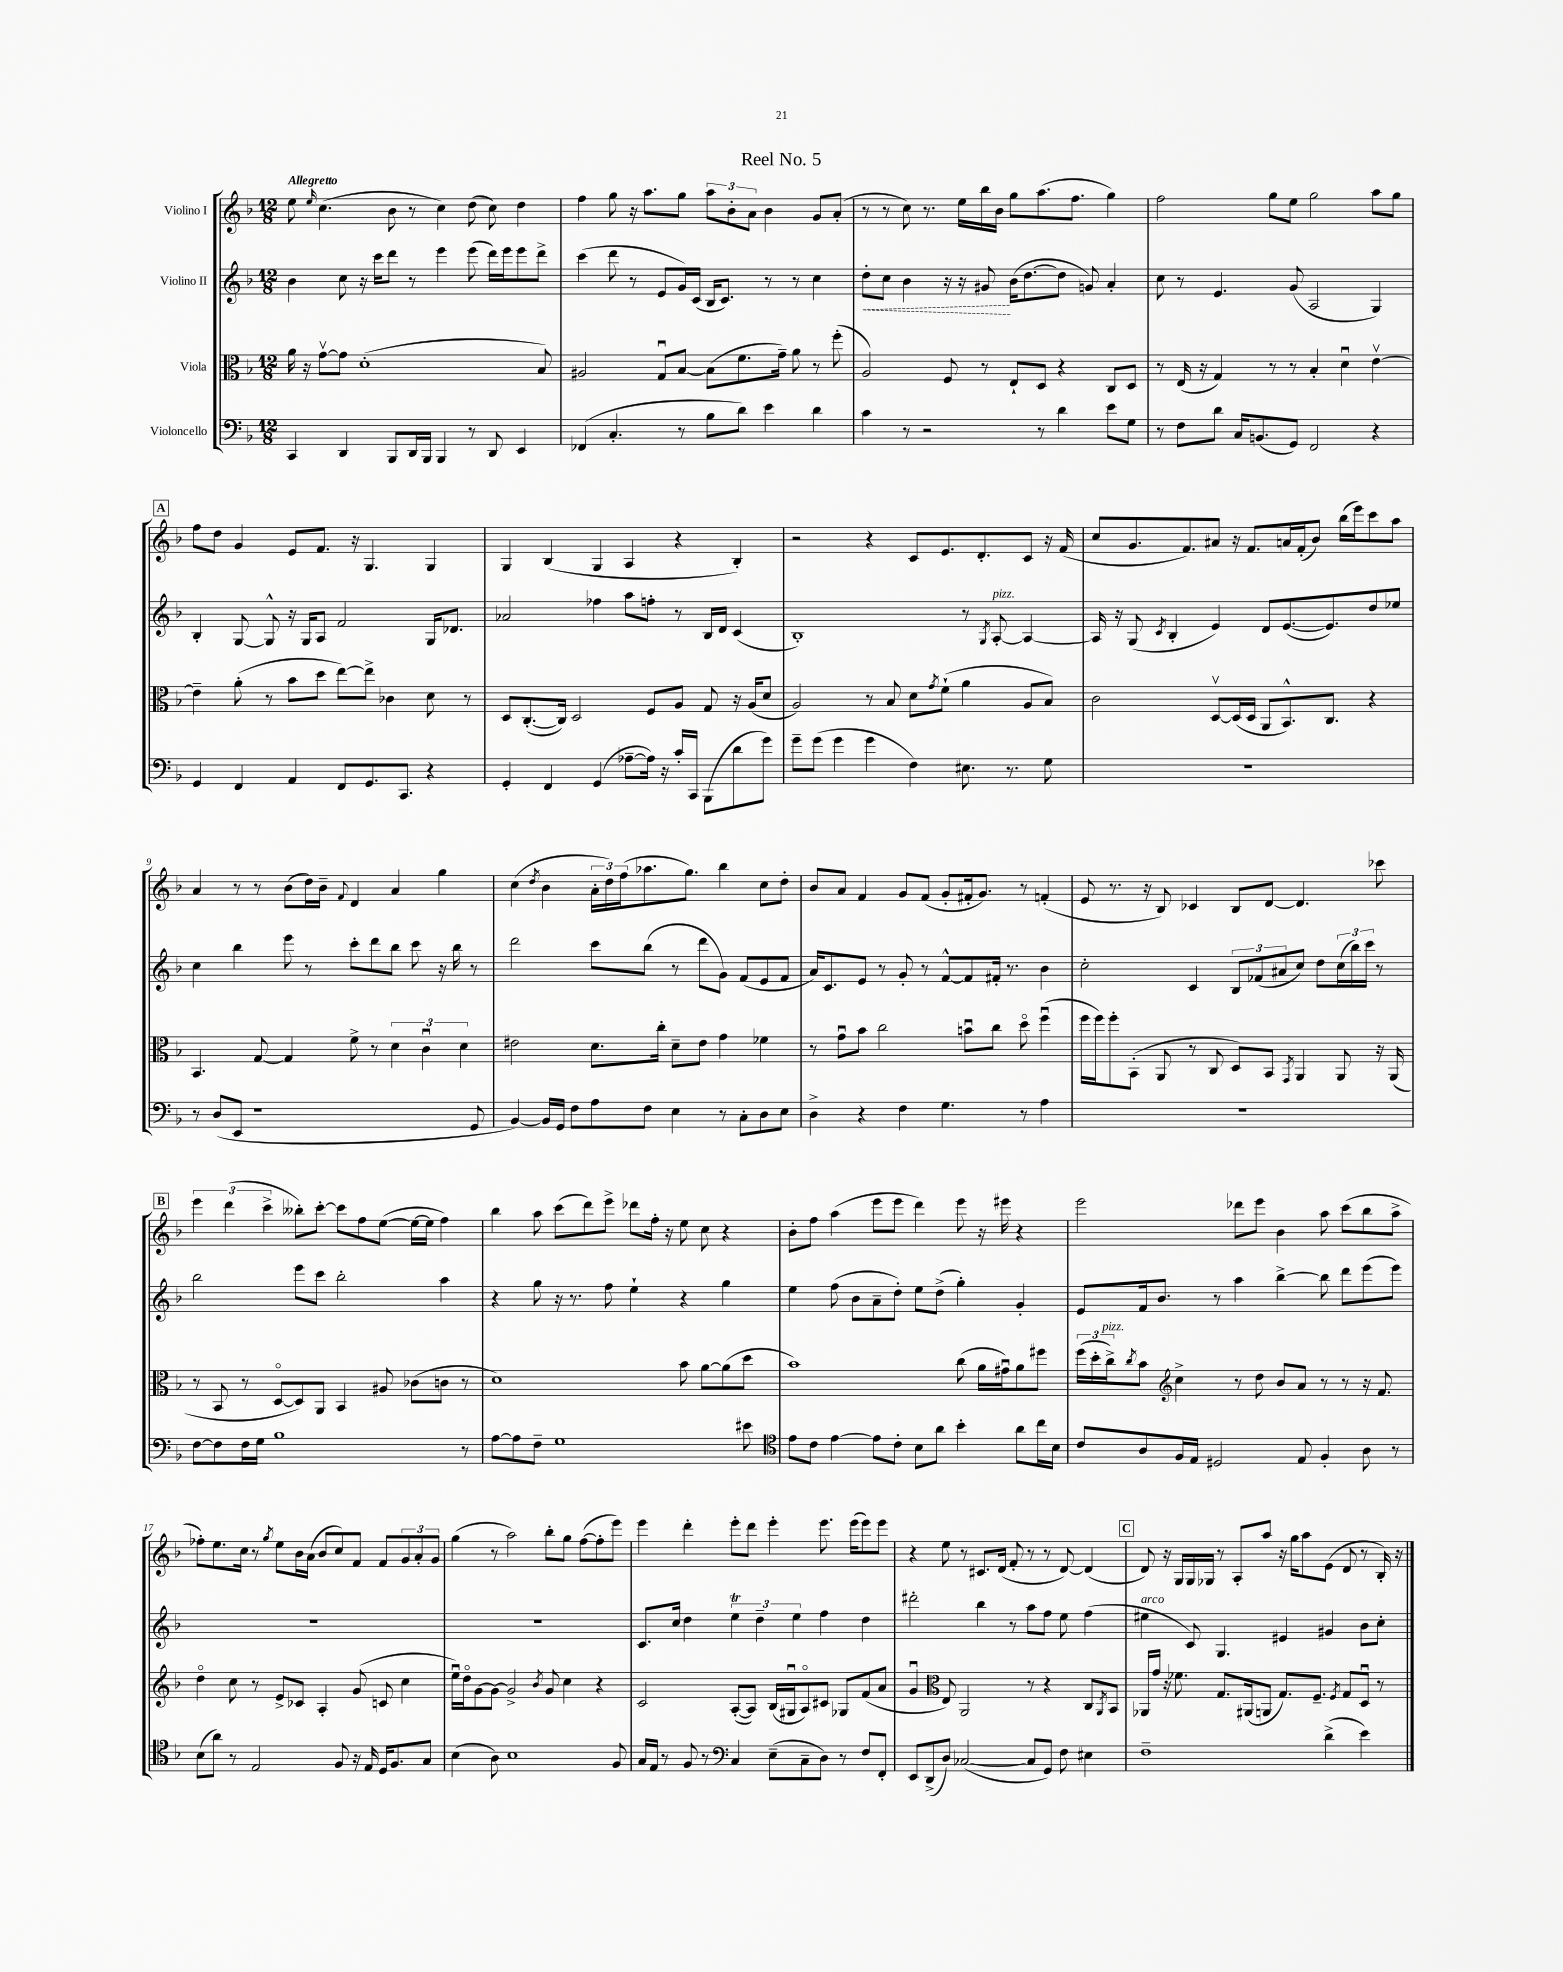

**kern	**kern	**kern	**dynam	**kern
*part4	*part3	*part2	*part2	*part1
*staff4	*staff3	*staff2	*staff2	*staff1
*I"Violoncello	*I"Viola	*I"Violino II	*	*I"Violino I
*clefF4	*clefC3	*clefG2	*	*clefG2
*k[b-]	*k[b-]	*k[b-]	*	*k[b-]
*M12/8	*M12/8	*M12/8	*	*M12/8
=1	=1	=1	=1	=1
!	!	!	!	!LO:TX:a:B:t=Allegretto
4CC/	16a\	4b-\	.	8ee\
.	16r	.	.	.
.	.	.	.	16qqee/
.	[8gv\L	.	.	(4.cc\
4DD/	8g\J]	8cc\	.	.
.	(1d'	16r	.	.
.	.	16ccc\KL	.	.
8BBB-/L	.	8ddd\J	.	8b-\
16DD/L	.	8r	.	8r
16BBB-/JJ	.	.	.	.
4BBB-/	.	4eee\	.	4cc\)
8r	.	(8eee\	.	(8dd\
8DD/	.	16ddd\LL)	.	8cc\)
.	.	16eee\J	.	.
4EE/	.	8eee\	.	4dd\
.	8B-/)	8ddd^\J	.	.
=2	=2	=2	=2	=2
(4FF-X/	2A#X/	(4ccc\	.	4ff\
4.C'/	.	8ddd\	.	8gg\
.	.	8r	.	16r
.	.	.	.	8.aa\L
.	8Gu/L	8e/L	.	.
8r	[8B-/J	16g/L)	.	8gg\J
.	.	(16c/JJ	.	.
8B-\L	(8B-\L]	16B-/KL	.	12aa\L
.	.	8.c/J)	.	.
.	.	.	.	12b-'\
8d\J)	8.f\	.	.	.
.	.	.	.	12a\J
4e\	.	8r	.	4b-\
.	16g~\Jk)	.	.	.
.	8a\	8r	.	.
4d\	8r	4cc\	.	8g/L
.	(8ff'\	.	.	(8a'/J
=3	=3	=3	=3	=3
!	!	!	!LO:HP:b	!
4c\	2A/)	8dd'\L	<	8r
.	.	8cc\J	.	8r
8r	.	4b-\	.	8cc\)
2r	.	.	.	8.r
.	8F/	16r	.	.
.	.	16r	.	16ee\LL
.	8r	8g#X/	.	16bb-\
.	.	.	.	16b-\JJ
.	8E`/L	(16b-\KL	[	8gg\L
.	.	[8.dd\	.	.
8r	8D/J	.	.	(8.aa\
4d\	4r	8dd\J]	.	.
.	.	.	.	8.ff\J
.	.	8gn/)	.	.
8e\L	8C/L	4a'/	.	4gg\)
8G\J	8D/J	.	.	.
=4	=4	=4	=4	=4
8r	8r	8cc\	.	2ff\
8F\L	(16E/	8r	.	.
.	16r	.	.	.
8d\J	4G/)	4.e/	.	.
16C/KL	.	.	.	.
(8.BBn/	.	.	.	.
.	8r	.	.	8gg\L
8GG/J)	8r	(8g/	.	8ee\J
2FF/	4B-'/	2A/	.	2gg\
.	4du\	.	.	.
4r	[4ev\	4G/)	.	8aa\L
.	.	.	.	8gg\J
!!LO:LB:g=z
!!LO:REH:place=s1:t=A
=5	=5	=5	=5	=5
4GG/	4e~\]	4B-'/	.	8ff\L
.	.	.	.	8dd\J
4FF/	(8a'\	[8G/	.	4g/
.	8r	8G^^/]	.	.
4AA/	8b-\L	16r	.	8e/L
.	.	16G/KL	.	.
.	8dd\J	8A/J	.	8.f/J
8FF/L	[8ee\L)	2f/	.	.
.	.	.	.	16r
8.GG/	8ee^\J]	.	.	4.G/
.	4c-X\	.	.	.
8.CC/J	.	.	.	.
4r	8d\	16G/KL	.	4G/
.	.	8.d-X/J	.	.
.	8r	.	.	.
=6	=6	=6	=6	=6
4GG'/	8D/L	2a-X/	.	4G/
.	([8.C'/	.	.	.
4FF/	.	.	.	(4B-/
.	16C/Jk])	.	.	.
.	2D/	.	.	.
(4GG/	.	4ff-X\	.	4G/
[8A-X~\L	.	8aa\L	.	4A/
16A-\Jk])	8F/L	8ffn'\J	.	.
16r	.	.	.	.
16c'/LL	8A/J	8r	.	4r
16CC/JJ	.	.	.	.
(8BBB-\L	8G/	16B-/LL	.	.
.	.	16d/JJ	.	.
8d\	16r	(4c/	.	4B-'/)
.	(16A/KL	.	.	.
8g\J)	8d/J	.	.	.
=7	=7	=7	=7	=7
8g~\L	2A/)	1B-')	.	2r
(8g\J	.	.	.	.
4g\	.	.	.	.
4g\	8r	.	.	4r
.	8B-/	.	.	.
4F\)	8d\L	.	.	8c/L
.	8qg/	.	.	.
.	(8f`\J	.	.	8.e/
8.E#X\	4a\	8r	.	.
.	.	.	.	8.d'/
.	.	8qG/	.	.
!	!	!LO:TX:a:i:t=pizz.	!	!
.	.	[8A'/	.	.
8.r	.	.	.	.
.	8A/L	4A/_	.	8c/J
8G\	8B-/J)	.	.	16r
.	.	.	.	(16f/
=8	=8	=8	=8	=8
1.r	2c\	16A/]	.	8cc/L
.	.	16r	.	.
.	.	(8G/	.	8.g/
.	.	8qc/	.	.
.	.	4B-'/	.	.
.	.	.	.	8.f/)
.	[8Dv/L	4e/)	.	8a#X/J
.	(16D/L]	.	.	16r
.	16D/JJ	.	.	8.f/L
.	8AA/L	8d/L	.	.
.	8.BB-^^/)	([8.e/	.	16an/L
.	.	.	.	(16f'/J
.	.	.	.	8b-/J)
.	8.C/J	8.e/])	.	.
.	.	.	.	(16bb-\LL
.	.	.	.	16eee\J)
.	4r	8dd/	.	8ccc\
.	.	8ee-X/J	.	8aa\J
!!LO:LB:g=z
=9	=9	=9	=9	=9
8r	4.BB-/	4cc\	.	4a/
(8D/L	.	.	.	.
8EE/J	.	4bb-\	.	8r
1r	[8G/	.	.	8r
.	4G/]	8eee\	.	(8b-\L
.	.	8r	.	16dd\L)
.	.	.	.	16b-~\JJ
.	.	.	.	8qqf/
.	8f^\	8ccc'\L	.	4d/
.	8r	8ddd\	.	.
.	6d\	8bb-\J	.	4a/
.	.	8ccc\	.	.
.	6cu\	.	.	.
.	.	16r	.	4gg\
.	.	16bb-\	.	.
.	6d\	.	.	.
8GG/	.	8r	.	.
=10	=10	=10	=10	=10
[4BB-/)	2e#X\	2ddd\	.	(4cc\
.	.	.	.	8qdd/
16BB-/LL]	.	.	.	4b-\
16GG/JJ	.	.	.	.
8F\L	.	.	.	.
8A\	8.d\L	8ccc\L	.	24a'\LL
.	.	.	.	24dd\)
.	.	.	.	(24ff\J
8F\J	.	(8bb-\J	.	8.aa-X\
.	16cc'\Jk	.	.	.
4E\	8d~\L	8r	.	.
.	.	.	.	8.gg\J)
.	8e#\J	8ddd\L	.	.
8r	4g\	8g\J)	.	4bb-\
8C'\L	.	(8f/L	.	.
8D\	4f-X\	8e/	.	8cc\L
8E\J	.	8f/J	.	8dd'\J
=11	=11	=11	=11	=11
4D^\	8r	16a/KL)	.	8b-/L
.	.	8.c/	.	.
.	8gu\L	.	.	8a/J
4r	8b-\J	8e/J	.	4f/
.	2cc\	8r	.	.
4F\	.	8g'/	.	8g/L
.	.	8r	.	(8f/J
4.G\	.	[8f^^/L	.	8g'/L
.	8bnu\L	8f/]	.	16f#X'/k
.	.	.	.	8.g/J)
.	8cc\J	16f#X'/Jk	.	.
.	.	8.r	.	.
8r	8dd\	.	.	8r
4A\	(4ffu\	4b-\	.	(4fn'/
=12	=12	=12	=12	=12
1.r	16ff\LL	2cc'\	.	8e/
.	16ff\J)	.	.	.
.	8ff'\	.	.	8.r
.	(8BB-'\J	.	.	.
.	.	.	.	16r
.	8AA/	.	.	8B-/)
.	8r	4c/	.	4c-X/
.	8C/	.	.	.
.	8D/L)	12B-/L	.	8B-/L
.	.	(12f-X/	.	.
.	8BB-/J	.	.	[8d/J
.	.	12a#X/	.	.
.	8qGG/	.	.	.
.	4AA/	8cc/J)	.	4.d/]
.	.	8dd\L	.	.
.	8AA/	(24cc\L	.	.
.	.	24bb-\)	.	.
.	.	24ccc\JJ	.	.
.	16r	8r	.	8ccc-X\
.	(16AA/	.	.	.
!!LO:LB:g=z
!!LO:REH:place=s1:t=B
=13	=13	=13	=13	=13
[8F\L	8r	2bb-\	.	6eee\
8F\]	8BB-/	.	.	.
.	.	.	.	(6ddd\
16F\L	8r	.	.	.
16G\JJ	.	.	.	.
.	.	.	.	6ccc^\
1B-	[8D/L	.	.	.
.	8D/])	8eee\L	.	8bb--X'\L)
.	8AA/J	8ccc\J	.	[8ccc'\J
.	4BB-/	2bb-'\	.	8ccc\L]
.	.	.	.	8ff\
.	8A#X/	.	.	([8ee\J
.	(8c-X\L	.	.	16ee\LL_
.	.	.	.	16ee\JJ]
.	8cn\J	4aa\	.	4ff\)
8r	8r	.	.	.
=14	=14	=14	=14	=14
[8A\L	1d)	4r	.	4bb-\
8A\]	.	.	.	.
8F~\J	.	8gg\	.	8aa\
1G	.	16r	.	(8ccc\L
.	.	8.r	.	.
.	.	.	.	8ddd\)
.	.	8ff\	.	8eee^\J
.	.	4ee`\	.	8ddd-X\L
.	.	.	.	16ff'\Jk
.	.	.	.	16r
.	8b-\	4r	.	8ee\
.	[8a\L	.	.	8cc\
.	(8a\]	4gg\	.	4r
8e#X\	8dd\J	.	.	.
=15	=15	=15	=15	=15
*clefC4	*	*	*	*
8e\L	1b-)	4ee\	.	8b-'\L
8c\J	.	.	.	8ff\J
[4e\	.	(8ff\	.	(4aa\
.	.	8b-\L	.	.
8e\L]	.	8a~\	.	8eee\L
8c'\J	.	8dd'\J)	.	8eee\J
8B-\L	.	8ee\L	.	4ddd\)
8a\J	.	(8dd^\J	.	.
4b-'\	(8cc\	4gg'\)	.	8eee\
.	16a\LL	.	.	16r
.	16g#Xu\J)	.	.	16eee#X\
8a\L	8a\	4g'/	.	4r
16cc\L	8ff#X\J	.	.	.
16B-\JJ	.	.	.	.
=16	=16	=16	=16	=16
8c/L	(24ff\LL	8e/L	.	2eee\
.	24dd'\	.	.	.
!	!LO:TX:a:i:t=pizz.	!	!	!
.	24cc^\J)	.	.	.
.	8qcc/	.	.	.
8A/	8b-\J	16f/k	.	.
.	.	8.b-/J	.	.
*	*clefG2	*	*	*
16F/L	4cc^\	.	.	.
16E/JJ	.	.	.	.
2D#X/	.	8r	.	.
.	8r	4aa\	.	8ddd-X\L
.	8dd\	.	.	8eee\J
.	8b-/L	[4bb-^\	.	4b-\
8E/	8a/J	.	.	.
4F'/	8r	8bb-\]	.	8aa\
.	8r	8ddd\L	.	(8ccc\L
8A\	16r	(8eee\	.	8bb-\
.	8.f/	.	.	.
8r	.	8eee\J)	.	8aa^\J
!!LO:LB:g=z
=17	=17	=17	=17	=17
(8B-\L	4dd\	1.r	.	8ff-X'\L)
8a\J)	.	.	.	8.ee\
8r	8cc\	.	.	.
.	.	.	.	16cc\Jk
2E/	8r	.	.	8r
.	.	.	.	8qgg/
.	8e^/L	.	.	8ee\L
.	8c-X/J	.	.	16b-\L
.	.	.	.	(16a\JJ
.	4A'/	.	.	8b-/L
8F/	.	.	.	8cc/)
16r	(8g/	.	.	8f/J
16E/	.	.	.	.
16D/KL	8cn/	.	.	8f/L
8.F/	.	.	.	.
.	4cc\	.	.	12g/
.	.	.	.	12a'/
8G/J	.	.	.	.
.	.	.	.	12g/J
=18	=18	=18	=18	=18
(4B-\	16eeu\LL)	1.r	.	(4gg\
.	16dd\J	.	.	.
.	[8g\	.	.	.
8A\)	8g\J_	.	.	8r
1B-	2g^/]	.	.	2aa\)
.	8qb-/	.	.	.
.	8g/	.	.	8bb-'\L
.	4cc\	.	.	8gg\J
.	.	.	.	([8ff\L
.	4r	.	.	8ff'\]
8F/	.	.	.	8eee\J)
=19	=19	=19	=19	=19
16G/LL	2c/	8.c/L	.	4eee\
16E/JJ	.	.	.	.
8r	.	.	.	.
.	.	16cc/Jk	.	.
8F/	.	4dd\	.	4ddd'\
8r	.	.	.	.
*clefF4	*	*	*	*
4C/	([8A'/L	6eet\	.	8eee'\L
.	8A/J])	.	.	8ddd\J
.	.	6dd~\	.	.
(8E~\L	(16B-/LL	.	.	4eee'\
.	16G#Xu/J	.	.	.
.	.	6ee\	.	.
8C~\	8A/)	.	.	.
8D\J)	8c#X/J	4ff\	.	8.eee\
8r	8G-X/L	.	.	.
.	.	.	.	(16eee\KL
8F/L	(8f/	4dd\	.	8eee\)
8FF'/J	8a/J	.	.	8eee\J
=20	=20	=20	=20	=20
8EE/L	4gu/	2ddd#X'\	.	4r
(8DD^/	.	.	.	.
*	*clefC3	*	*	*
8D/J)	8E/)	.	.	8ee\
([2C-X/	2AA/	.	.	8r
.	.	4bb-\	.	8.c#X/L
.	.	.	.	(16d/Jk
.	.	8r	.	8f'/
8C-/L]	8r	8aa\L	.	8r
8GG/J)	4r	8ff\J	.	8r
8F\	.	8ee\	.	[8d/)
4E#X\	8C/L	(4ff\	.	(4d/]
.	8qAA/	.	.	.
.	8BB-/J	.	.	.
!!LO:REH:place=s1:t=C
=21	=21	=21	=21	=21
!	!	!LO:TX:a:i:t=arco	!	!
1F~	16AA-X/LL	4ee#X\	.	8d/)
.	16g/JJ	.	.	.
.	16r	.	.	16r
.	8.f-X\	.	.	16G/LL
.	.	8c/)	.	16G/
.	.	.	.	16G-X/JJ
.	8.G/L	4.G/	.	8r
.	.	.	.	8A'/L
.	(16AA#X/k	.	.	.
.	8AAn/J	.	.	8aa/J
.	8.G/L)	4e#X/	.	16r
.	.	.	.	16gg\KL
.	.	.	.	8aa\
.	8.F~/J	.	.	.
(4d^\	.	4g#X/	.	(8e\J
.	8qF/	.	.	.
.	8G/L	.	.	8d/
4e\)	8Du/J	8b-\L	.	8r
.	8r	8cc'\J	.	16B-'/)
.	.	.	.	16r
==	==	==	==	==
*-	*-	*-	*-	*-
